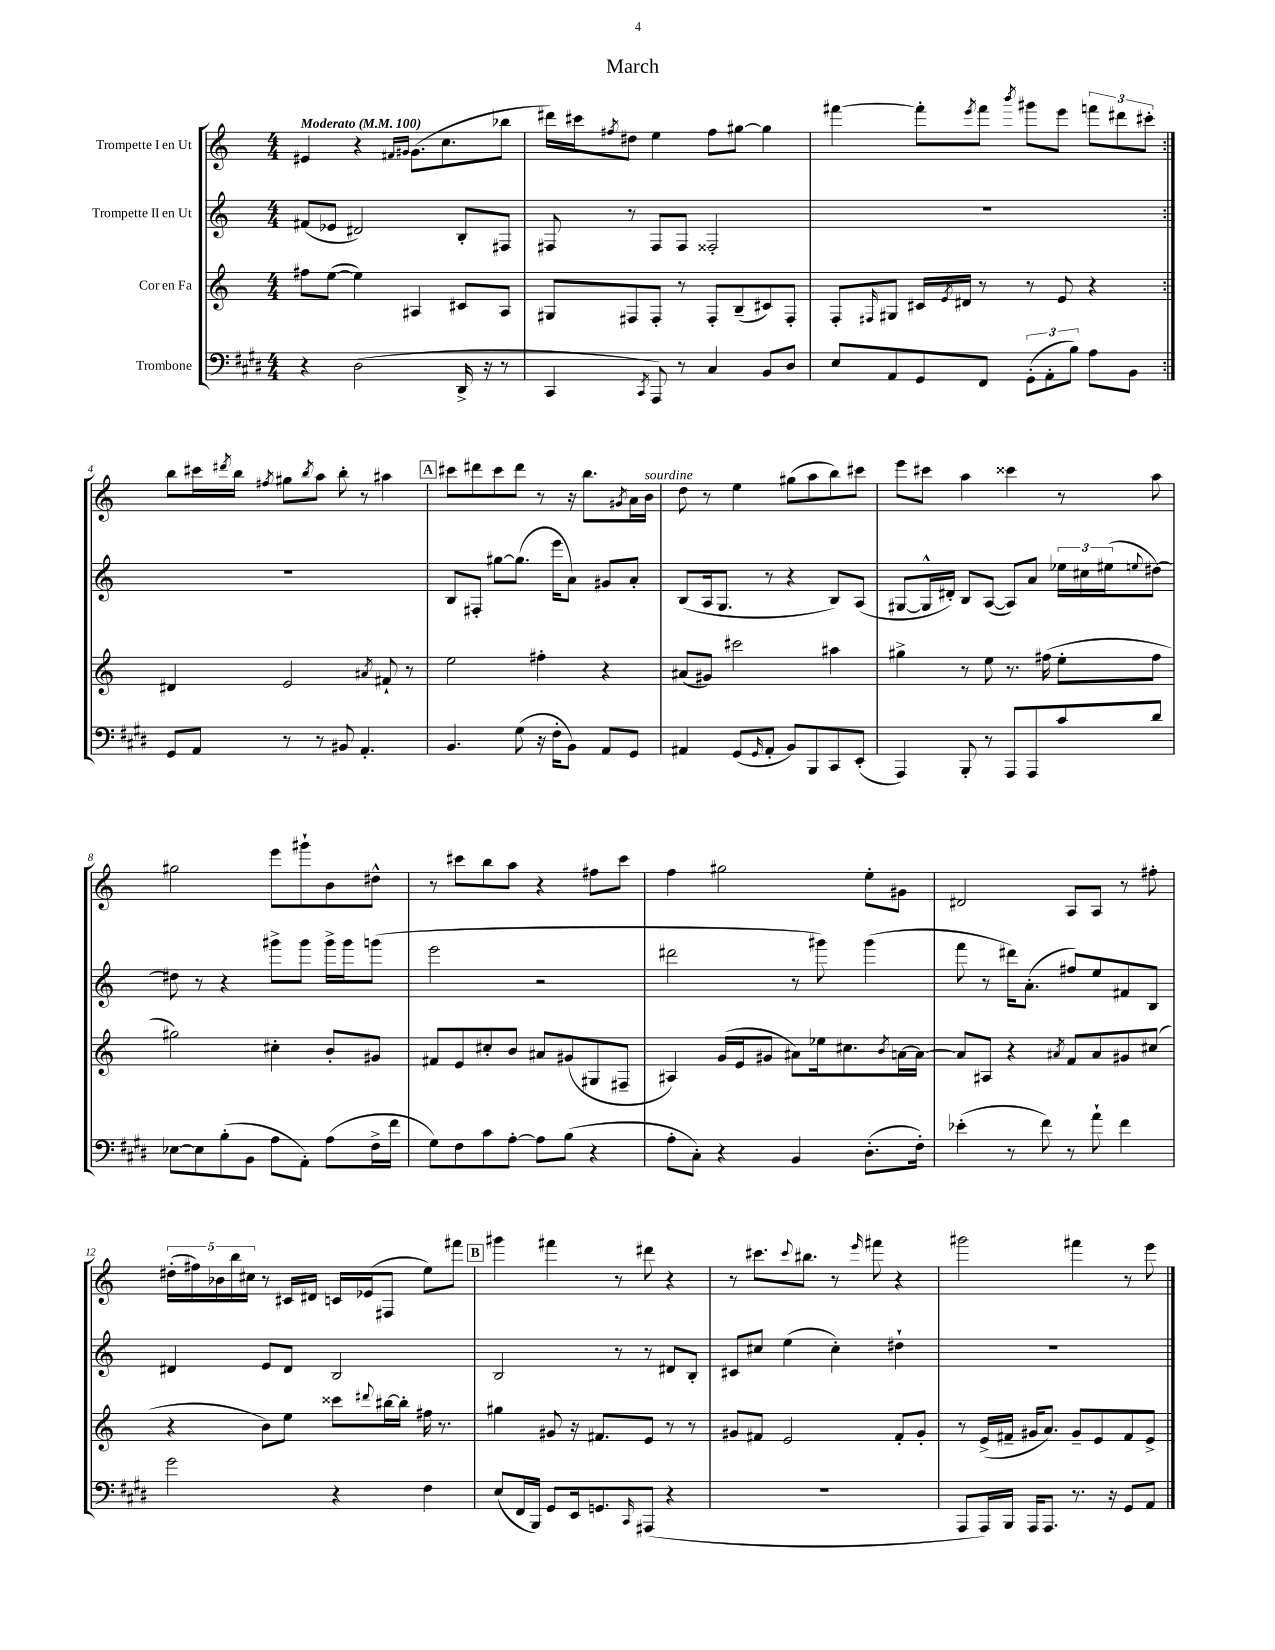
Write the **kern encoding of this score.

**kern	**kern	**kern	**kern
*staff4	*staff3	*staff2	*staff1
*clefF4	*clefG2	*clefG2	*clefG2
*k[f#c#g#d#]	*k[]	*k[]	*k[]
*M4/4	*M4/4	*M4/4	*M4/4
*MM100	*MM100	*MM100	*MM100
4r	8ff#	(8f#	4e#
.	([8ee	8e-	.
(2D#	4ee])	2d#)	4r
.	.	.	16qqf#
.	.	.	16qqg#
.	4A#	.	(8.g#
.	.	.	8.cc
16DD#^	8c#	8B'	.
16r	.	.	.
8r	8A#	8F#	8bb-
=	=	=	=
4CC#	8G#	8F#	16ddd#)
.	.	.	16ccc#
.	.	.	8qff#
.	8F#	8r	8dd#
8qCC#	.	.	.
8AAA)	8F#'	8F#	4ee
8r	8r	8F#	.
4C#	8F#'	2F##'	8ff#
.	(8B~	.	[8gg#
8BB	8c#)	.	4gg#]
8D#	8F#'	.	.
=	=	=	=
8E	8F'	1r	[4fff#
.	16qqF#	.	.
8AA	8G#	.	.
8GG#	16c#	.	8fff#']
.	8qe	.	.
.	16d#	.	.
.	.	.	8qeee
8FF#	8r	.	8fff#
.	.	.	8qbbb
(12GG#'	8r	.	8ggg#
12AA'	.	.	.
.	8e	.	8eee
12B)	.	.	.
8A	4r	.	12fff
.	.	.	12ddd#
8BB	.	.	.
.	.	.	12ccc#'
=:|!	=:|!	=:|!	=:|!
8GG#	4d#	1r	8bb
8AA	.	.	16ccc#
.	.	.	8qddd#
.	.	.	16bb
.	.	.	8qff#
8r	2e	.	8gg#
.	.	.	8qbb
8r	.	.	8aa
8BB#	.	.	8bb'
4.AA'	.	.	8r
.	8qa#	.	.
.	8f#`	.	4aa#
.	8r	.	.
=	=	=	=
4.BB	2ee	8B	8ccc#
.	.	8F#'	8ddd#
.	.	[8gg#	8ccc#
(8G#	.	(8.gg#]	8ddd#
16r	4ff#'	.	8r
16F#'	.	16eee	.
8BB)	.	8a)	16r
.	.	.	8.bb
8AA	4r	8g#	.
.	.	.	8qg#
8GG#	.	8a'	16a
.	.	.	16b
=	=	=	=
4AA#	(8a#	(8B	8dd
.	8g#)	16A	8r
.	.	8.G	.
(8GG#	2ccc#	.	4ee
16qqGG#	.	.	.
8AA#'	.	8r	.
8BB)	.	4r	(8gg#
8BBB	.	.	8aa
8CC#	4aa#	8B)	8bb)
(8EE'	.	(8A	8ccc#
=	=	=	=
4AAA)	4gg#^	[8G#	8eee
.	.	16G#^^]	8ccc#
.	.	16d#')	.
8BBB'	8r	8B	4aa
8r	8ee	([8A	.
8AAA	8.r	8A])	4ccc##
8AAA	.	8a	.
.	(16ff#	.	.
8c#	8ee'	24ee-	8r
.	.	24cc#	.
.	.	(24ee#	.
.	.	8qqee	.
8d#	8ff#	[8dd#)	8aa
=	=	=	=
[8E-	2gg#)	8dd#]	2gg#
8E-]	.	8r	.
(8B'	.	4r	.
8BB	.	.	.
8A	4cc#'	8ggg#^	8eee
8AA')	.	8ggg#	8ggg#`
(8A	8b'	16ggg#^	8b
.	.	16ggg#	.
16F#^	8g#	(8ggg	8dd#^^
16f#	.	.	.
=	=	=	=
8G#)	8f#	2eee	8r
8F#	8e	.	8ccc#
8c#	8cc#'	.	8bb
[8A'	8b	.	8aa
8A]	8a#	2r	4r
(8B	(8g#	.	.
4r	8G#	.	8ff#
.	8F#~	.	8ccc#
=	=	=	=
8A'	4A#)	2ddd#	4ff
8C#')	.	.	.
4r	(16g	.	2gg#
.	16e	.	.
.	8g#	.	.
4BB	8a#)	8r	.
.	16ee-	8ggg#)	.
.	8.cc#	.	.
(8.D#'	.	(4ggg#	8ee'
.	8qb	.	.
.	[16a	.	8g#
16F#')	16a_	.	.
=	=	=	=
(4e-'	8a]	8fff	2d#
.	8A#	8r	.
8r	4r	16ddd#)	.
.	.	(8.a'	.
8f#)	.	.	.
.	8qa#	.	.
8r	8f	8ff#)	8A
8a`	8a#	8ee	8A
4f#	8g#	8f#	8r
.	(8cc#	8B	8ff#'
=	=	=	=
2g#	4r	4d#	(20dd#'
.	.	.	20ff#)
.	.	.	20b-
.	.	.	20bb
.	.	.	20cc#
.	8b)	8e	8r
.	8ee	8d#	16c#
.	.	.	16d#
4r	8ccc##	2B	16c
.	.	.	(16e-
.	8qqddd#	.	.
.	[16bb#	.	8F#
.	16bb#']	.	.
4F#	16ff#	.	8ee)
.	8.r	.	.
.	.	.	8fff#
=	=	=	=
(8E	4gg#	2B	4ggg#
16FF#	.	.	.
16BBB)	.	.	.
8GG#	8g#	.	4fff#
16EE	16r	.	.
8.GG	8.f#	.	.
.	.	8r	8r
16qqCC#	.	.	.
(8AAA#	8e	8r	8ddd#
4r	8r	8d#	4r
.	8r	8B'	.
=	=	=	=
1r	8g#	8c#	8r
.	8f#	8cc#	8.ccc#
.	2e	(4ee	.
.	.	.	8qqccc#
.	.	.	8.bb#
.	.	4cc#')	8r
.	.	.	16qqeee
.	.	.	8fff#
.	8f#'	4dd#`	4r
.	8g#'	.	.
=	=	=	=
8AAA	8r	1r	2ggg#
16AAA)	(16e^	.	.
16BBB	16f#~	.	.
16AAA	16g#	.	.
8.AAA	8.a)	.	.
8.r	8g#~	.	4fff#
.	8e	.	.
16r	.	.	.
8GG#	8f#	.	8r
8AA	8e^	.	8eee
==	==	==	==
*-	*-	*-	*-
